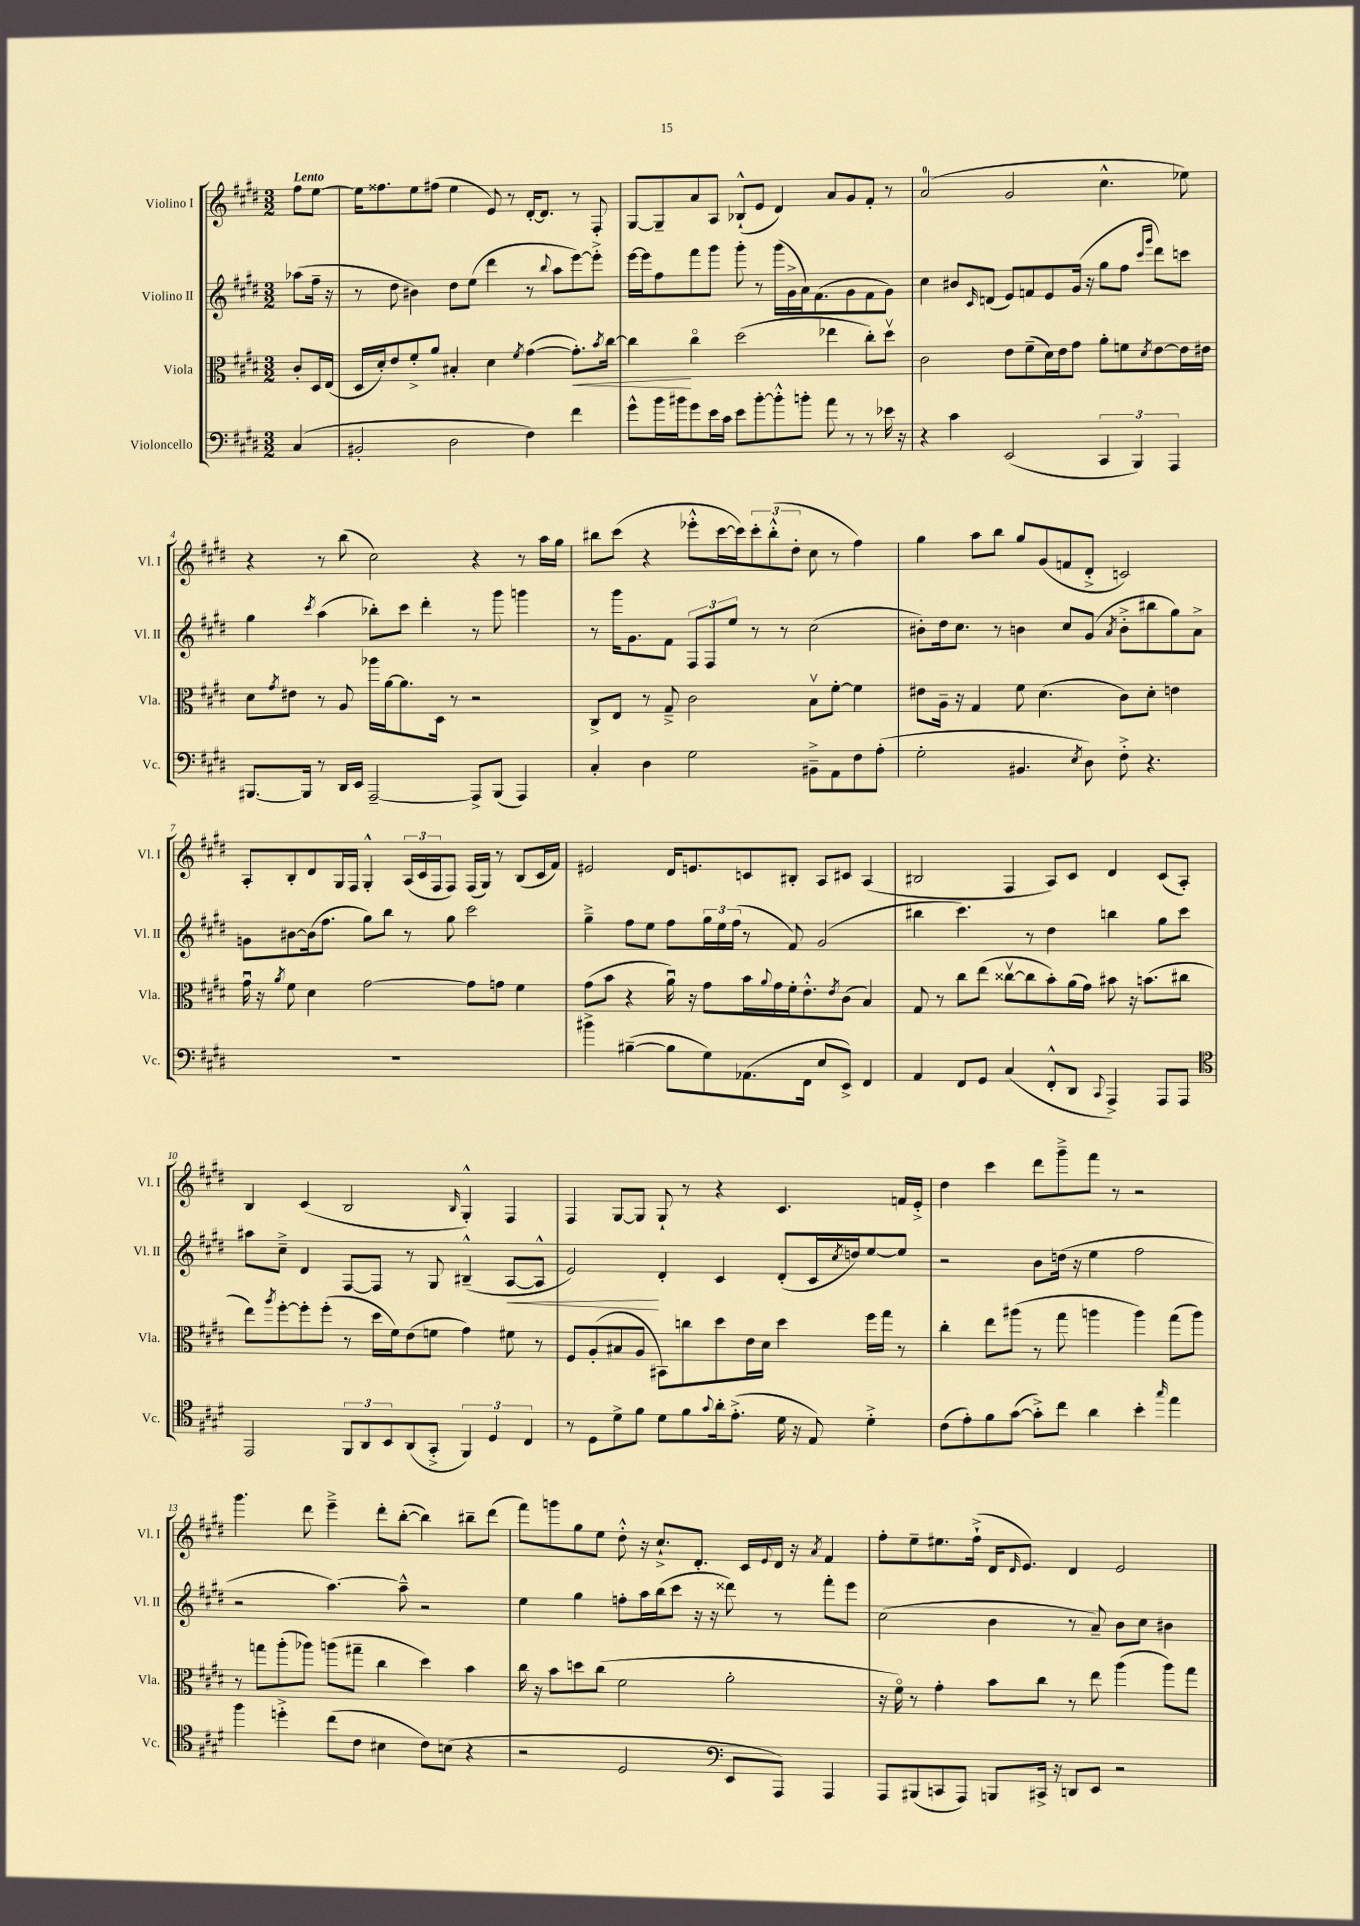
<<
\new StaffGroup <<
\new Staff = "s0" \with { instrumentName = "Violino I" shortInstrumentName = "Vl. I" } {
    \clef treble \key e \major \numericTimeSignature \time 3/2 \partial 4 \tempo "Lento"
    fis''8 e''8~ |
    e''16 fisis''8. e''8 fis''8( e''4 e'8) r8 dis'16~-. dis'8. r8 fis8-. |
    gis8~ gis8-- a'8 a8 bes8-!-^( e'8 dis'4) a'8 gis'8 fis'8-. r8 |
    a'2-0( gis'2 cis''4.-^ ees''8) |
    r4 r8 b''8( cis''2) r4 r8 a''16 gis''16 |
    bis''8 cis'''8( r4 ees'''8-.-^ cis'''16~ cis'''16) \tuplet 3/2 { cis'''8-. bis''8-.-^( dis''8-. } cis''8 r8 fis''4) |
    gis''4 a''8 b''8 gis''8 gis'8( f'8 dis'8-.-> c'2) |
    a8-. b8-. dis'8 gis16 fis16 gis4-.-^ \tuplet 3/2 { a16( cis'16 fis16 } fis8) fis16( gis16) r8 b8( cis'16 fis'16) |
    eis'2 dis'16 e'8. c'8 bis8-. a8 cis'8 a4( |
    bis2 fis4 a8) cis'8 dis'4 cis'8( a8-.) |
    b4 cis'4( b2 \grace { b16 } gis4-.-^) fis4 |
    fis4 gis8~ gis8 gis8-! r8 r4 cis'4. f'16 e'16-.-> |
    dis''4 cis'''4 dis'''8 gis'''8---> fis'''8 r8 r2 |
    gis'''4. dis'''8 e'''4---> dis'''8-. b''8~-.( b''4) bis''8-- dis'''8( |
    fis'''8) g'''8 gis''8 e''8 dis''8-.-^ r16 cis''8.-!-> dis'8.-. cis'16 \appoggiatura { e'8 } dis'16 r16 \acciaccatura { a'8 } fis'4 |
    fis''8-. e''8-- eis''8. fis''16-!->( dis'16 \grace { dis'16 } e'8.) dis'4 e'2 \bar "|." |
}
\new Staff = "s1" \with { instrumentName = "Violino II" shortInstrumentName = "Vl. II" } {
    \clef treble \key e \major \numericTimeSignature \time 3/2 \partial 4
    aes''8( fis''16-- r16 |
    r8 dis''8 bis'4) dis''8 e''8( dis'''4 r8 \appoggiatura { b''8 } a''8 e'''8~) e'''8-.-> |
    e'''16~ e'''16 fis''8 fis'''8 gis'''8 gis'''8-. r8 gis'''16( gis'16-> a'16) fis'8.( gis'8 fis'8 gis'8) |
    cis''4 bis'8 \grace { cis'16 } d'8( e'8) f'8 e'8 gis'16( r16 gis''8 fis''8 \grace { cis'''16 gis'''16 } dis'''8) c'''8 |
    gis''4 \acciaccatura { cis'''8 } a''4( bes''8-.) cis'''8 dis'''4-. r8 gis'''8 g'''4 |
    r8 gis'''16 gis'8. fis'8 \tuplet 3/2 { fis8 fis8 e''8 } r8 r8 cis''2( |
    bis'8-.) dis''16 cis''8. r8 b'4 cis''8 gis'8( \acciaccatura { a'8 } b'8-.-> bis''8 gis''8) a'8-> |
    g'8 bis'8~ bis'16( fis''8. gis''8) b''8 r8 gis''8 cis'''2 |
    gis''4---> fis''8 e''8 fis''8 \tuplet 3/2 { gis''16 e''16 fis''16( } r8 fis'8) gis'2( |
    bis''4 cis'''4.) r8 dis''4 b''4 gis''8 cis'''8 |
    ais''8 cis''8---> dis'4 fis8~ fis8 r8 gis8 bis4---^( a8~\< a8-^ |
    e'2\!) dis'4-. cis'4 dis'8-.( cis'16 \acciaccatura { cis''8 } d''16) e''8~ e''8 |
    r2 b'8 d''16( r16 e''4 fis''2 |
    r2 a''4.~) a''8---^ r2 |
    e''4 gis''4 f''8-. a''16 b''16( cis'''8 r16 r16 disis'''8) r8 fis'''8-. e'''8 |
    cis''2( b'4 r8 a'8--) b'8 cis''8 bis'4 \bar "|." |
}
\new Staff = "s2" \with { instrumentName = "Viola" shortInstrumentName = "Vla." } {
    \clef alto \key e \major \numericTimeSignature \time 3/2 \partial 4
    cis'8-. dis16 e16( |
    dis16 dis'16-.) e'8 fis'8-.-> a'8 bis4-. dis'4 \acciaccatura { fis'8 } gis'4~( gis'8.-.\<) \acciaccatura { b'8 } cis''16~ |
    cis''4\! cis''4\flageolet dis''2( ees''4 cis''8-.) dis''8\upbow |
    cis'2 e'8 fis'8--( dis'16) e'16 gis'8 a'8-. f'8 \acciaccatura { dis'8 } e'8~ e'16 eis'16 |
    dis'8 \acciaccatura { gis'8 } eis'8 r8 a8 aes''16 a'16~ a'8. dis16 r8 r2 |
    cis8-> e8 r8 gis8---> cis'2 b8\upbow fis'8~-. fis'4 |
    eis'8 a16-- r16 gis4 fis'8 dis'4.( cis'8) dis'8-. e'4 |
    gis'16\downbow r16 \acciaccatura { a'8 } fis'8 dis'4 gis'2~ gis'8 g'8 fis'4 |
    gis'8( b'8 r4 a'16\downbow) r16 gis'8 b'16 \appoggiatura { a'8 } gis'16 fis'16-. e'8.-.-^ \acciaccatura { e'8 } cis'8( b4) |
    gis8 r8 cis''8 e''8( cisis''8~\upbow cisis''8 b'8-.) a'16( gis'16) bis'8 r16 b'8.( cis''8 |
    e''8) \acciaccatura { a''8 } fis''8~-. fis''8-. fis''8-.( r8 dis''16 fis'16) e'8( f'8 gis'4) fis'8 r8 |
    fis8 a8-.( bis8 a8 bis,8) c''8 dis''8 e'16 dis'16 dis''4 fis''16 gis''16 r8 |
    cis''4-. e''8 ais''8( r8 gis''8 a''4 a''4) gis''8( a''8) |
    r8 g''8 a''8-.( aes''8) a''8( gis''8-- cis''4 dis''4) b'4 |
    cis''16 r16 b'8 d''8 cis''8( fis'2 a'2-. |
    r16 fis'16\flageolet) r8 gis'4-. b'8 cis''8 r8 e''8 a''4( a''8) gis''8 \bar "|." |
}
\new Staff = "s3" \with { instrumentName = "Violoncello" shortInstrumentName = "Vc." } {
    \clef bass \key e \major \numericTimeSignature \time 3/2 \partial 4
    cis4( |
    bis,2-. dis2 fis4) fis'4 |
    gis'8-^ b'16 bis'16 gis'8 e'16 cis'16 e'8 bis'8~-. bis'8-.-^ b'8-. a'8 r8 r8 ees'16 r16 |
    r4 cis'4 e,2( \tuplet 3/2 { cis,4 b,,4) a,,4 } |
    bis,,8.~ bis,,16 r8 dis,16 e,16 a,,2~-- a,,8-> bis,,8( a,,4) |
    cis4-. dis4 gis2 bis,8---> a,8 fis8 a8-.( |
    gis2-. bis,4. \acciaccatura { e8 } dis8) fis8-.-> r4. |
    R1. |
    bis'4-> bis4~--( bis8 gis8) aes,8.( fis,16 e8 e,8->) fis,4 |
    a,4 fis,8 gis,8 cis4( fis,8-.-^ dis,8 \appoggiatura { cis,8 } a,,4->) a,,8 a,,8 |
    \clef tenor e,2 \tuplet 3/2 { fis,8 a,8 b,8 } a,8( gis,8-.-> \tuplet 3/2 { fis,4) dis4 cis4 } |
    r8 dis8 dis'8-> fis'8 dis'8 fis'8 \appoggiatura { gis'8 } a'16-. e'8.-.->( dis'16 r16 e8) dis'4-.-> |
    cis'8( e'8-.) fis'8 gis'8~( gis'8-.->) cis''8 a'4 b'4-. \grace { gis''16 } e''4 |
    fis''4 d''4-.-> cis''8( cis'8 bis4 cis'8) b8( r4 |
    r2 dis2 \clef bass e,8 a,,8) a,,4 |
    a,,8 bis,,8( c,8 a,,8) b,,8 cis,16-> r16 d,8 e,8 r2 \bar "|." |
}
>>
>>
